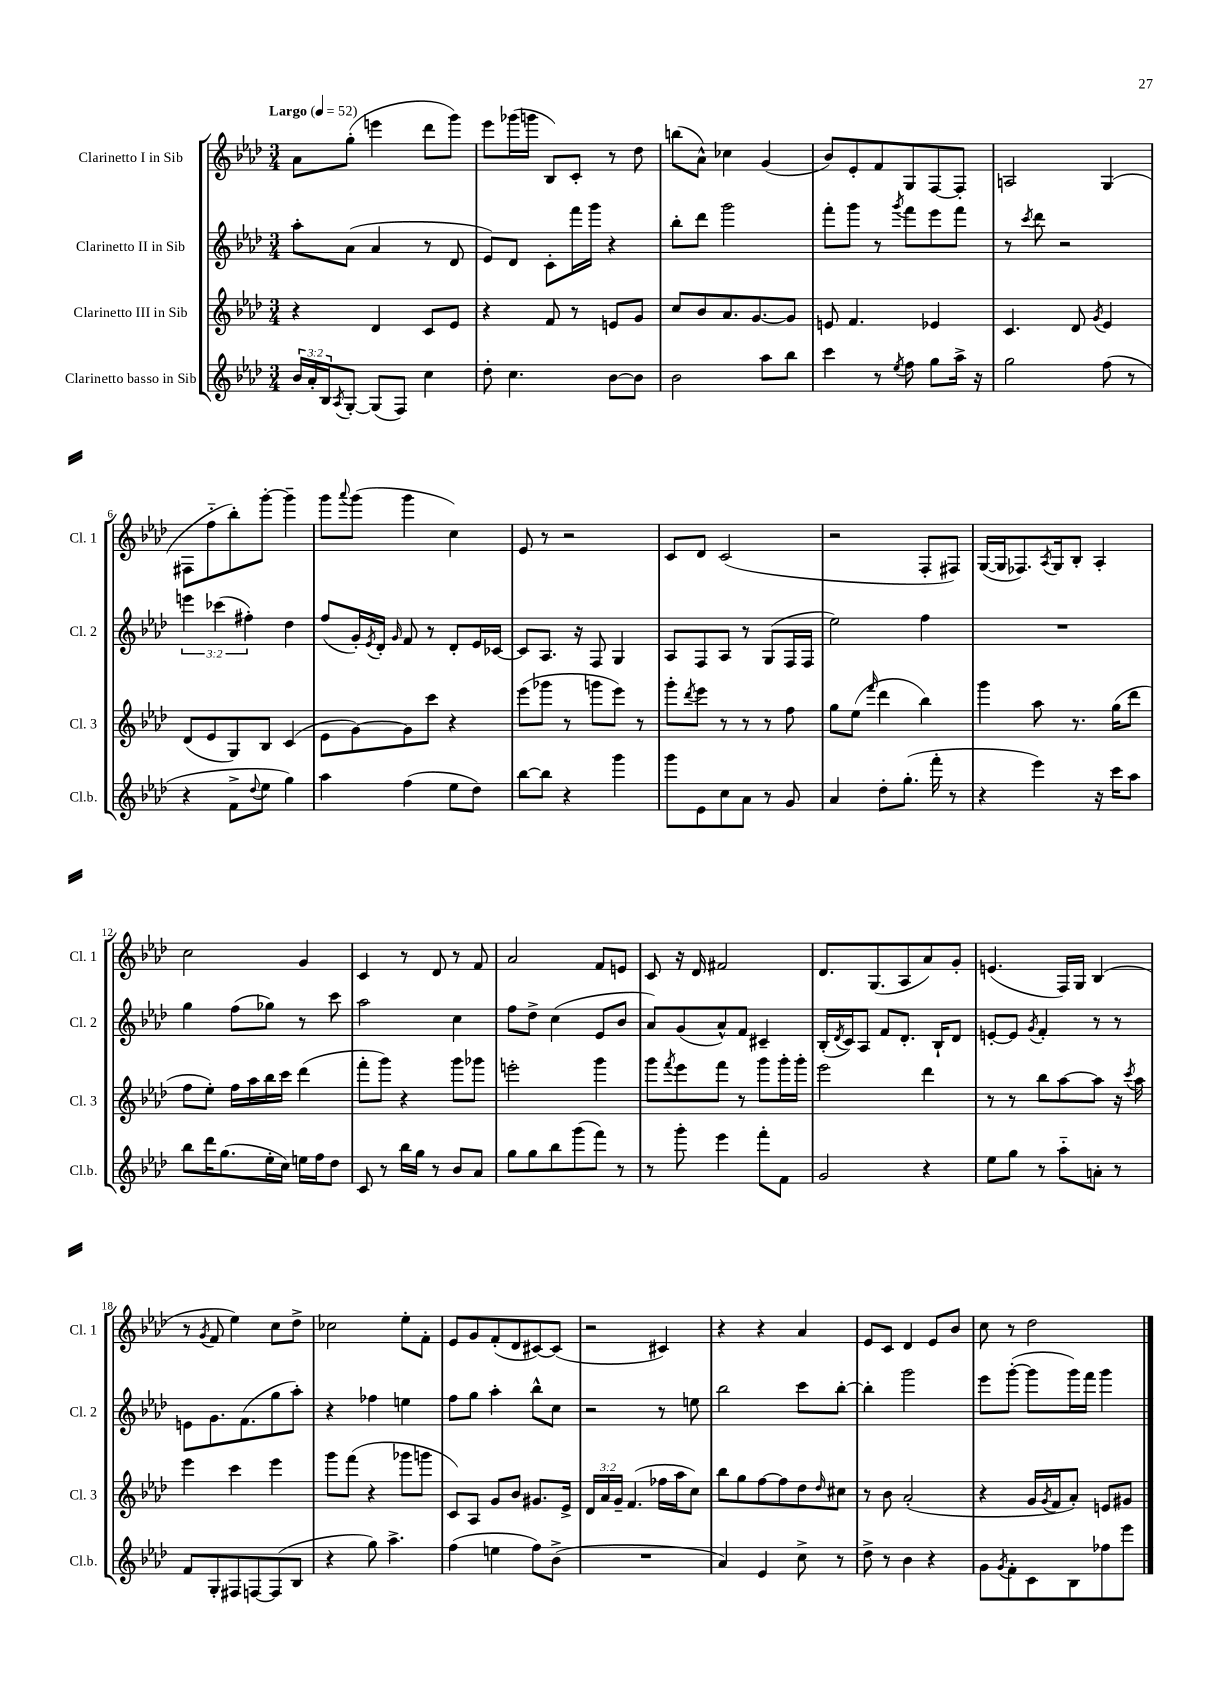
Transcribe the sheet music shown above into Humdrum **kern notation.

**kern	**kern	**kern	**kern
*staff4	*staff3	*staff2	*staff1
*clefG2	*clefG2	*clefG2	*clefG2
*k[b-e-a-d-]	*k[b-e-a-d-]	*k[b-e-a-d-]	*k[b-e-a-d-]
*M3/4	*M3/4	*M3/4	*M3/4
*MM52	*MM52	*MM52	*MM52
24b-	4r	8aa-'	8a-
24a-'	.	.	.
24B-	.	.	.
8qA-	.	.	.
[8G'	.	(8a-	(8gg'
(8G]	4d-	4a-	4eee
8F)	.	.	.
4cc	8c	8r	8ddd-
.	8e-	8d-	8ggg)
=	=	=	=
8dd-'	4r	8e-)	8eee-
4.cc	.	8d-	(16ggg-
.	.	.	16ggg
.	8f	8c'	8B-)
.	8r	16fff	8c'
.	.	16ggg	.
[8b-	8e	4r	8r
8b-]	8g	.	8dd-
=	=	=	=
2b-	8cc	8bb-'	(8bb
.	8b-	8ddd-	8a-^^)
.	8.a-	2ggg	4cc-
.	[8.g	.	.
8aa-	.	.	(4g
8bb-	8g]	.	.
=	=	=	=
4ccc	8e	8fff'	8b-)
.	4.f	8ggg	8e-'
8r	.	8r	8f
8qee-	.	8qggg	.
8ff	.	8fff	8G
8gg	4e-	8eee-	[8F
16aa-^	.	8fff	8F']
16r	.	.	.
=	=	=	=
2gg	4.c	8r	2A
.	.	8qccc	.
.	.	8ddd-	.
.	.	2r	.
.	8d-	.	.
.	8qg	.	.
(8ff	4e-	.	(4G
8r	.	.	.
=	=	=	=
4r	(8d-	6eee	8F#
.	8e-	.	8ff'~
.	.	(6ccc-	.
8f^	8G)	.	8bb-')
.	.	6ff#')	.
8qqdd-	.	.	.
8ee-	8B-	.	[8ggg'
4gg)	(4c	4dd-	4ggg~]
=	=	=	=
4aa-	8e-	(8ff	8ggg
.	.	.	8qqaaa-
.	[8g)	16g')	(8ggg
.	.	8qe-	.
.	.	16d-'	.
.	.	16qqg	.
(4ff	8g]	8f	4ggg
.	8ccc	8r	.
8ee-	4r	8d-'	4cc)
8dd-)	.	16e-	.
.	.	[16c-	.
=	=	=	=
[8bb-	(8eee-	8c-]	8e-
8bb-]	8ggg-	8.A-	8r
4r	8r	.	2r
.	.	16r	.
.	8ggg	8F	.
4ggg	8eee-)	4G	.
.	8r	.	.
=	=	=	=
8ggg	8ggg'	8A-	8c
.	8qddd-	.	.
8e-	8eee-	8F	8d-
8cc	8r	8A-	(2c
8a-	8r	8r	.
8r	8r	(8G	.
8g	8ff	16F	.
.	.	16F	.
=	=	=	=
4a-	8gg	2ee-)	2r
.	(8ee-	.	.
.	16qqfff	.	.
8dd-'	4ddd-	.	.
(8.gg'	.	.	.
.	4bb-)	4ff	8F'
16fff'	.	.	.
8r	.	.	8F#)
=	=	=	=
4r	4ggg	2.r	([16G
.	.	.	16G]
.	.	.	8.F-)
4eee-)	8aa-	.	.
.	.	.	8qA-
.	.	.	16G
.	8.r	.	8B-'
16r	.	.	4A-'
16ccc	(16gg	.	.
8aa-	8ddd-	.	.
=	=	=	=
8bb-	8ff	4gg	2cc
16ddd-	8ee-')	.	.
(8.gg	.	.	.
.	16ff	(8ff	.
.	16aa-	.	.
16ee-'	16bb-	8gg-)	.
16cc)	16ccc	.	.
16ee	(4ddd-	8r	4g
16ff	.	.	.
8dd-	.	8ccc	.
=	=	=	=
8c	8fff'	2aa-	4c
8r	8ggg)	.	.
16bb-	4r	.	8r
16gg	.	.	.
8r	.	.	8d-
8b-	8ggg	4cc	8r
8a-	8ggg-	.	8f
=	=	=	=
8gg	2eee'	8ff	2a-
8gg	.	8dd-^	.
8bb-	.	(4cc	.
(8ggg	.	.	.
8fff)	4ggg	8e-	8f
8r	.	8b-	8e
=	=	=	=
8r	8ggg	8a-)	8c
.	8qfff	.	.
8ggg'	8eee-	(8g	16r
.	.	.	16d-
4eee-	8fff	8a-^^)	2f#
.	8r	8f	.
8fff'	8ggg	4c#~	.
8f	16ggg'	.	.
.	16ggg'	.	.
=	=	=	=
2g	2eee-	(16B-'	8.d-
.	.	8qd-	.
.	.	16c)	.
.	.	8A-	.
.	.	.	(8.G
.	.	8f	.
.	.	8.d-'	8A-
4r	4ddd-	.	8a-)
.	.	16B-`	.
.	.	8d-	8g'
=	=	=	=
8ee-	8r	[8e'	(4.e
8gg	8r	8e]	.
.	.	8qg	.
8r	8bb-	4f'	.
8aa-'~	[8aa-	.	16F)
.	.	.	16G
8a'	8aa-]	8r	(4B-
8r	16r	8r	.
.	8qccc	.	.
.	16aa-	.	.
=	=	=	=
8f	4eee-	8e	8r
.	.	.	8qg
8G'	.	8.g	8f
8F#	4ccc	.	4ee-)
.	.	(8.f	.
[8F	.	.	.
(8F]	4eee-	8gg	8cc
8B-	.	8aa-')	8dd-^
=	=	=	=
4r	8ggg	4r	2cc-
.	(8fff	.	.
8gg)	4r	4ff-	.
4.aa-^	.	.	.
.	8ggg-	4ee	8ee-'
.	8ggg	.	8f'
=	=	=	=
(4ff	8c)	8ff	8e-
.	8A-	8gg	8g
4ee	8g	4aa-'	(8f'
.	8b-	.	8d-
8ff)	8.g#	8bb-^^	[8c#)
(8b-^	.	8cc	(8c#]
.	16e-^	.	.
=	=	=	=
2.r	24d-	2r	2r
.	24a-	.	.
.	24g~	.	.
.	(4.f	.	.
.	16ff-	8r	4c#)
.	16aa-	.	.
.	8cc)	8ee	.
=	=	=	=
4a-)	8bb-	2bb-	4r
.	8gg	.	.
4e-	[8ff	.	4r
.	8ff]	.	.
8cc^	8dd-	8ccc	4a-
.	16qqdd-	.	.
8r	8cc#	[8bb-'	.
=	=	=	=
8dd-^	8r	4bb-']	8e-
8r	8b-	.	8c
4b-	(2a-'	2ggg	4d-
4r	.	.	8e-
.	.	.	8b-
=	=	=	=
8g	4r	8eee-	8cc
8qg	.	.	.
8f'	.	([8ggg'	8r
8c	16g	8ggg]	2dd-
.	8qg	.	.
.	16f	.	.
8B-	8a-')	16ggg)	.
.	.	16fff	.
8ff-	8e	4ggg	.
8eee-	8g#	.	.
==	==	==	==
*-	*-	*-	*-
